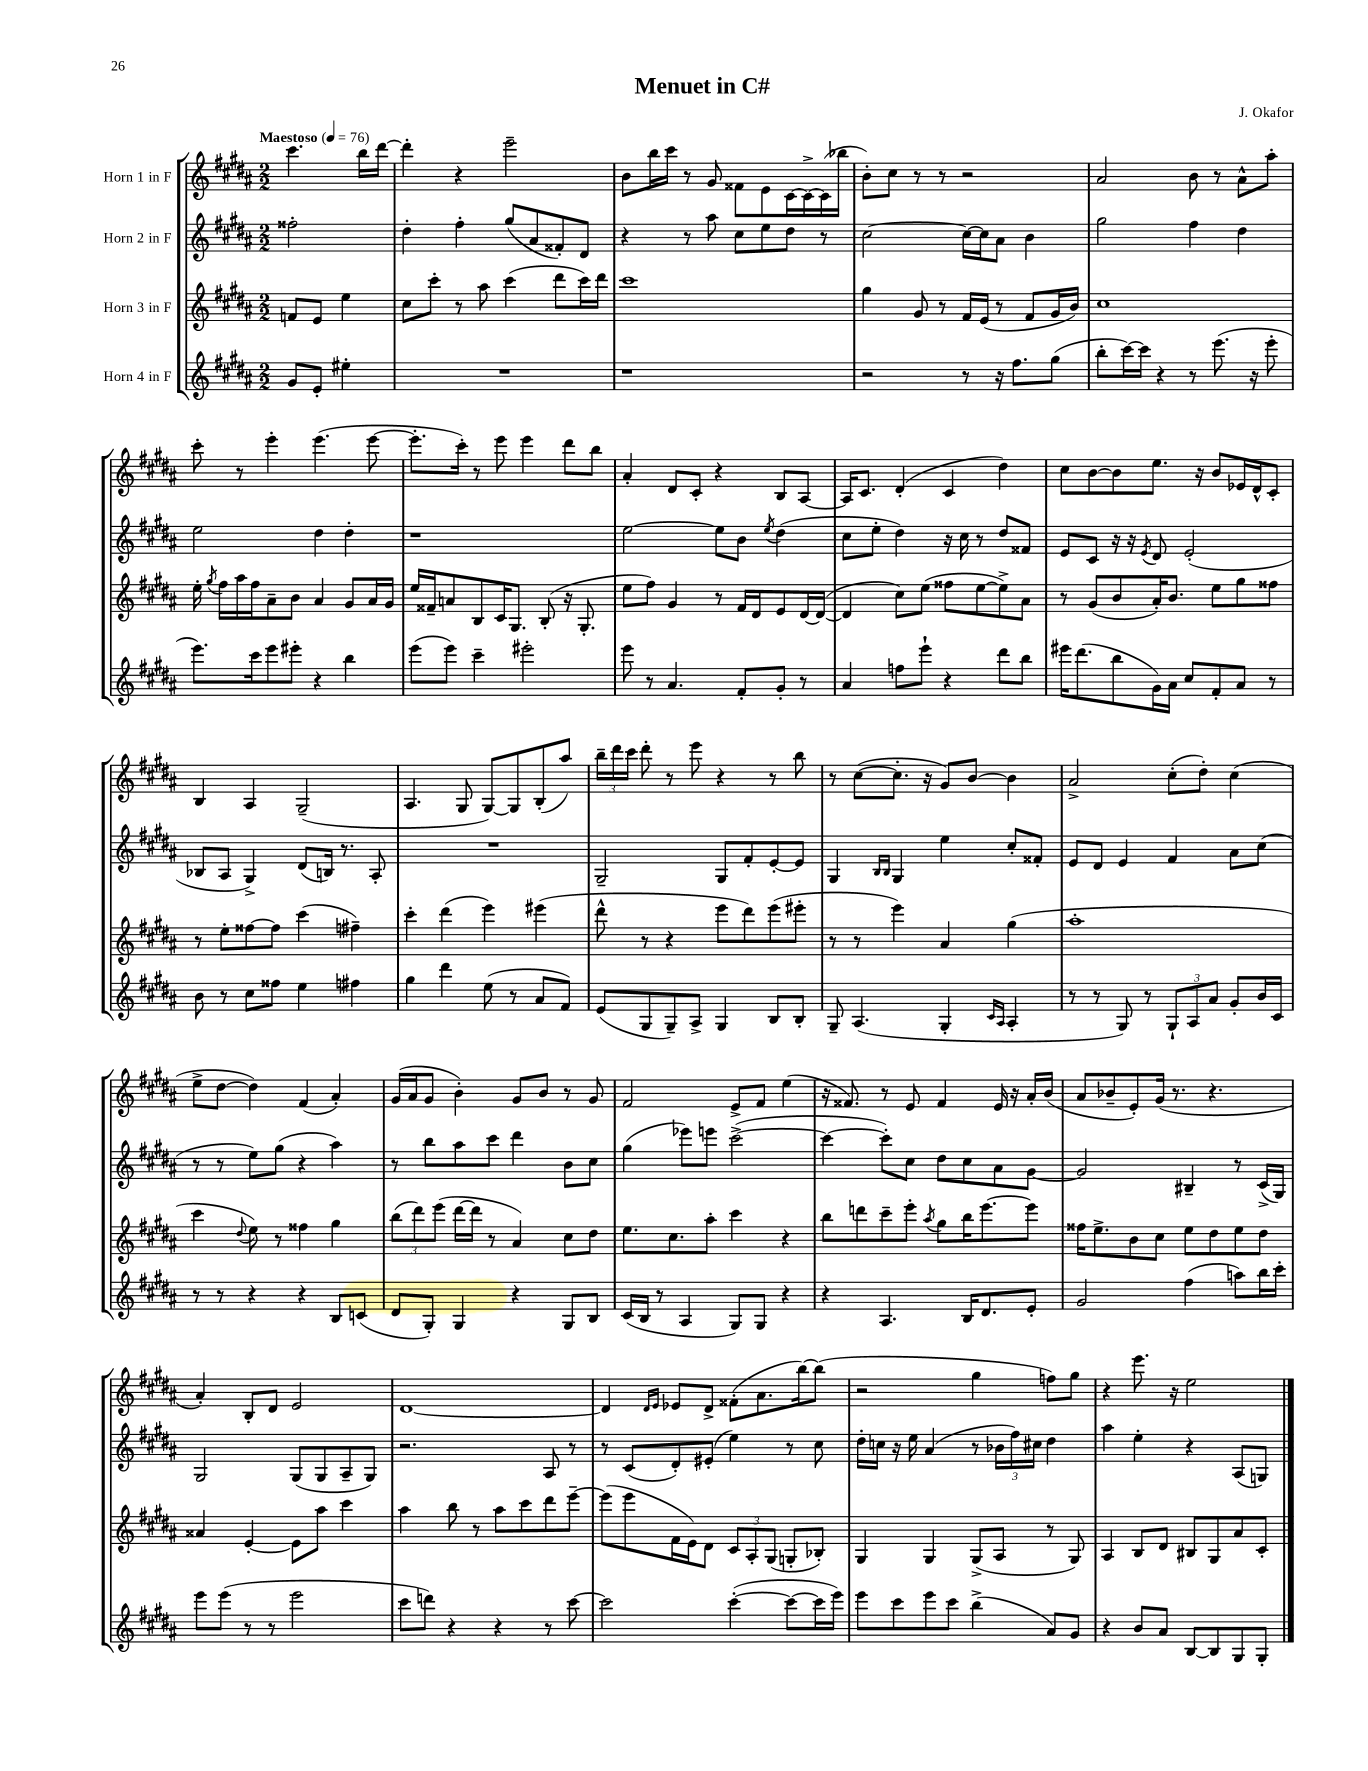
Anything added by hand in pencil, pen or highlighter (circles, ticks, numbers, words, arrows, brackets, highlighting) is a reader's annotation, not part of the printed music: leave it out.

**kern	**kern	**kern	**kern
*staff4	*staff3	*staff2	*staff1
*clefG2	*clefG2	*clefG2	*clefG2
*k[f#c#g#d#a#]	*k[f#c#g#d#a#]	*k[f#c#g#d#a#]	*k[f#c#g#d#a#]
*M2/2	*M2/2	*M2/2	*M2/2
*MM76	*MM76	*MM76	*MM76
8g#	8f	2ff##'	4.ccc#
8e'	8e	.	.
4ee#'	4ee	.	.
.	.	.	16bb
.	.	.	[16ddd#
=	=	=	=
1r	8cc#	4dd#'	4ddd#']
.	8ccc#'	.	.
.	8r	4ff#'	4r
.	8aa#	.	.
.	(4ccc#	(8gg#	2eee~
.	.	8a#	.
.	8ddd#	8f##')	.
.	16ccc#)	8d#	.
.	16ddd#	.	.
=	=	=	=
1r	1ccc#	4r	8b
.	.	.	16bb
.	.	.	16ccc#
.	.	8r	8r
.	.	8aa#	8g#
.	.	8cc#	8f##
.	.	8ee	8e
.	.	8dd#	[16c#
.	.	.	16c#^_
.	.	8r	(16c#]
.	.	.	16bb-
=	=	=	=
2r	4gg#	[2cc#	8b')
.	.	.	8cc#
.	8g#	.	8r
.	8r	.	8r
8r	16f#	16cc#_	2r
.	(16e	16cc#]	.
16r	8r	8a#	.
8.ff#	.	.	.
.	8f#	4b	.
(8gg#	16g#	.	.
.	16b)	.	.
=	=	=	=
8bb'	1cc#	2gg#	2a#
[16ccc#)	.	.	.
16ccc#]	.	.	.
4r	.	.	.
8r	.	4ff#	8b
(8.eee	.	.	8r
.	.	4dd#	8a#^^
16r	.	.	.
8eee'	.	.	8aa#'
=	=	=	=
8.eee)	16ee'	2ee	8ccc#'
.	8qgg#	.	.
.	16ff#	.	.
.	16aa#	.	8r
16ccc#	16ff#	.	.
8eee	8a#~	.	4eee'
8eee#'	8b	.	.
4r	4a#	4dd#	(4.eee
4bb	8g#	4dd#'	.
.	16a#	.	[8eee
.	16g#	.	.
=	=	=	=
(8eee	16ee	1r	8.eee']
.	16f##~	.	.
8eee)	8a	.	.
.	.	.	16ccc#')
4ccc#~	8B	.	8r
.	16c#	.	8eee
.	8.G#	.	.
2eee#'	.	.	4eee
.	(8B'	.	.
.	16r	.	8ddd#
.	8.G#'	.	.
.	.	.	8bb
=	=	=	=
8eee	8ee	[2ee	4a#'
8r	8ff#)	.	.
4.a#	4g#	.	8d#
.	.	.	8c#'
.	8r	8ee]	4r
8f#'	16f#	8b	.
.	16d#	.	.
.	.	8qee	.
8g#'	8e	(4dd#	8B
8r	[16d#	.	[8A#
.	(16d#_	.	.
=	=	=	=
4a#	4d#]	8cc#	16A#]
.	.	.	8.c#
.	.	8ee'	.
8ff	8cc#)	4dd#)	(4d#'
8eee`	(8ee	.	.
4r	8ff##	16r	4c#
.	.	16cc#	.
.	[8ee	8r	.
8ddd#	8ee^])	8dd#	4dd#)
8bb	8a#	8f##	.
=	=	=	=
16eee#	8r	8e	8cc#
(8.ddd#	.	.	.
.	(8g#	8c#	[8b
8bb	8b	16r	8b]
.	.	16r	.
.	.	8qe	.
16g#)	16a#')	8d#	8.ee
16a#	8.b	.	.
8cc#	.	(2e'	.
.	.	.	16r
8f#'	8ee	.	8b
8a#	8gg#	.	16e-
.	.	.	16d#^^
8r	8ff##	.	8c#'
=	=	=	=
8b	8r	8B-	4B
8r	8ee'	8A#	.
8cc#	[8ff##	4G#^)	4A#
8ff##	8ff##]	.	.
4ee	(4ccc#	(8d#	(2G#~
.	.	16B)	.
.	.	8.r	.
4ff#	4ff#~)	.	.
.	.	8A#'	.
=	=	=	=
4gg#	4ccc#'	1r	4.A#
4ddd#	(4ddd#	.	.
.	.	.	8G#
(8ee	4eee)	.	[8G#)
8r	.	.	8G#]
8a#	(4eee#	.	(8B'
8f#)	.	.	8aa#)
=	=	=	=
(8e	8ddd#^^	2G#~	24bb~
.	.	.	24ddd#
.	.	.	24ccc#
8G#	8r	.	8ddd#'
8G#~)	4r	.	8r
8A#^	.	.	8eee
4G#	8eee	8G#	4r
.	8ddd#)	8f#'	.
8B	(8eee	[8e'	8r
8B'	8eee#'	8e]	8bb
=	=	=	=
8G#~	8r	4G#	8r
(4.A#	8r	.	([8cc#
.	.	16qqB	.
.	.	16qqB	.
.	4eee)	4G#	8.cc#']
.	.	.	16r
4G#'	4a#	4ee	8g#)
.	.	.	[8b
16qqc#	.	.	.
16qqA#	.	.	.
4A#'	(4gg#	8cc#'	4b]
.	.	8f##'	.
=	=	=	=
8r	1aa#'	8e	2a#^
8r	.	8d#	.
8G#)	.	4e	.
8r	.	.	.
12G#`	.	4f#	(8cc#'
12A#	.	.	.
.	.	.	8dd#')
12a#	.	.	.
8g#'	.	8a#	(4cc#
16b	.	(8cc#	.
16c#	.	.	.
=	=	=	=
8r	4ccc#	8r	8ee^
8r	.	8r	[8dd#
.	8qqdd#	.	.
4r	8ee)	8ee)	4dd#])
.	8r	(8gg#	.
4r	4ff##	4r	(4f#
8B	4gg#	4aa#)	4a#')
(8c	.	.	.
=	=	=	=
8d#	(12bb	8r	(16g#
.	.	.	16a#
.	12ddd#)	.	.
8G#')	.	8bb	8g#
.	(12eee	.	.
4G#	[16ddd#	8aa#	4b')
.	16ddd#]	.	.
.	8r	8ccc#	.
4r	4a#)	4ddd#	8g#
.	.	.	8b
8G#	8cc#	8b	8r
8B	8dd#	8cc#	8g#
=	=	=	=
(16c#	8.ee	(4gg#	2f#
16B	.	.	.
8r	.	.	.
.	8.cc#	.	.
4A#	.	8eee-)	.
.	8aa#'	8eee	.
8G#)	4ccc#	([2ccc#^	8e^
8G#	.	.	8f#
4r	4r	.	(4ee
=	=	=	=
4r	8bb	4ccc#_	16r
.	.	.	8.f##)
.	8ddd	.	.
4.A#	8ccc#~	8ccc#'])	8r
.	8eee'	8cc#	8e
.	8qaa#	.	.
.	8gg#	8dd#	4f##
16B	16bb	8cc#	.
8.d#	[8.eee	.	.
.	.	8a#	16e
.	.	.	16r
8e'	8eee]	[8g#	16a#'
.	.	.	(16b
=	=	=	=
2g#	16ff##	2g#]	8a#
.	8.ee^	.	.
.	.	.	8b-~
.	8b	.	8e')
.	8cc#	.	(16g#
.	.	.	8.r
(4ff#	8ee	4B#~	.
.	8dd#	.	4.r
8aa)	8ee	8r	.
16bb	8dd#	(16c#^	.
16ccc#'	.	16G#)	.
=	=	=	=
8eee	4a##	2G#	4a#')
(8eee	.	.	.
8r	[4e'	.	8B'
8r	.	.	8d#
2eee	8e]	(8G#	2e
.	8aa#	8G#	.
.	4ccc#	8A#~	.
.	.	8G#)	.
=	=	=	=
8ccc#	4aa#	2.r	[1d#
8ddd)	.	.	.
4r	8bb	.	.
.	8r	.	.
4r	8aa#	.	.
.	8ccc#	.	.
8r	8ddd#	8A#	.
[8ccc#	[8eee~	8r	.
=	=	=	=
2ccc#]	(8eee]	8r	4d#]
.	8eee	(8c#	.
.	.	.	16qqd#
.	.	.	16qqe
.	16f#	8d#')	8e-
.	16e)	.	.
.	8d#	(8e#'	8d#^
([4ccc#'	12c#	4ee)	(8f##'
.	12A#'	.	.
.	.	.	8.a#
.	(12G#	.	.
8ccc#_	8G'	8r	.
.	.	.	[16bb)
16ccc#]	8B-')	8cc#	(8bb]
16eee)	.	.	.
=	=	=	=
8eee	4G#	16dd#'	2r
.	.	16cc	.
8ccc#	.	16r	.
.	.	16ee	.
8eee	4G#	(4a#	.
8ccc#	.	.	.
(4bb^	(8G#^	8r	4gg#
.	8A#	24b-	.
.	.	24ff#)	.
.	.	24cc#	.
8a#)	8r	4dd#	8ff)
8g#	8G#)	.	8gg#
=	=	=	=
4r	4A#	4aa#	4r
8b	8B	4ee'	8.eee
8a#	8d#	.	.
.	.	.	16r
[8B	8B#	4r	2ee
8B]	8G#	.	.
8G#	8a#	(8A#	.
8G#'	8c#'	8G)	.
==	==	==	==
*-	*-	*-	*-
